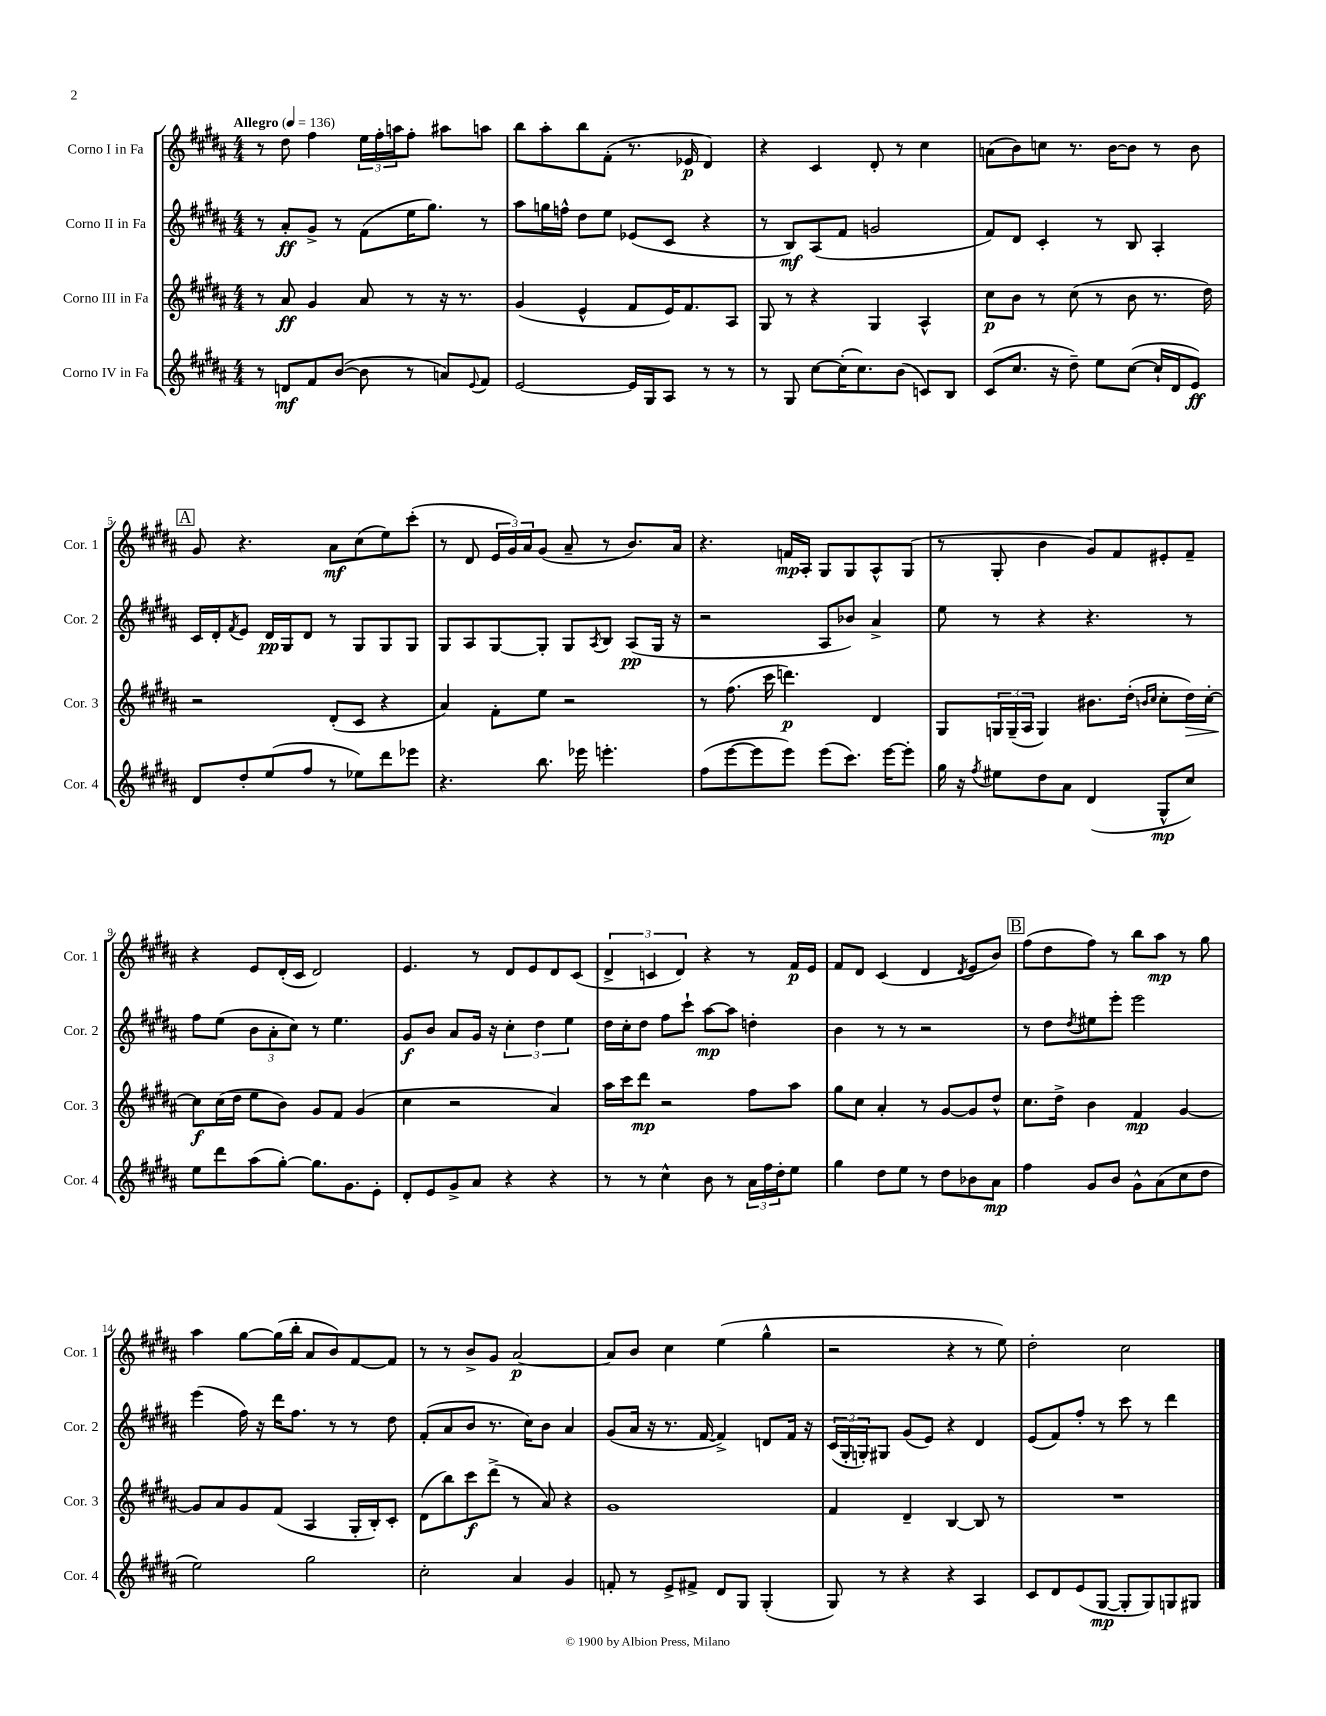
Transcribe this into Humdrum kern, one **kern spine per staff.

**kern	**dynam	**kern	**dynam	**kern	**dynam	**kern	**dynam
*part4	*part4	*part3	*part3	*part2	*part2	*part1	*part1
*staff4	*staff4	*staff3	*staff3	*staff2	*staff2	*staff1	*staff1
*I"Corno IV in Fa	*	*I"Corno III in Fa	*	*I"Corno II in Fa	*	*I"Corno I in Fa	*
*I'Cor. 4	*	*I'Cor. 3	*	*I'Cor. 2	*	*I'Cor. 1	*
*clefG2	*	*clefG2	*	*clefG2	*	*clefG2	*
*k[f#c#g#d#a#]	*	*k[f#c#g#d#a#]	*	*k[f#c#g#d#a#]	*	*k[f#c#g#d#a#]	*
*M4/4	*	*M4/4	*	*M4/4	*	*M4/4	*
*MM136	*	*MM136	*	*MM136	*	*MM136	*
=1	=1	=1	=1	=1	=1	=1	=1
!	!	!	!	!	!	!LO:TX:a:B:t=Allegro	!
8r	.	8r	.	8r	.	8r	.
8dn/L	mf	8a#/	ff	8a#'/L	ff	8dd#\	.
8f#/	.	4g#/	.	8g#^/J	.	4ff#\	.
([8b/J	.	.	.	8r	.	.	.
8b\]	.	8a#/	.	(8f#\L	.	24ee\LL	.
.	.	.	.	.	.	24ff#'\	.
.	.	.	.	.	.	24aan\J	.
8r	.	8r	.	16ee\K	.	8ff#'\J	.
.	.	.	.	8.gg#\J)	.	.	.
8an/L)	.	16r	.	.	.	8aa#X\L	.
.	.	8.r	.	.	.	.	.
8qqe/	.	.	.	.	.	.	.
8f#/J	.	.	.	8r	.	8aan\J	.
=2	=2	=2	=2	=2	=2	=2	=2
[2e/	.	(4g#/	.	8aa#\L	.	8bb\L	.
.	.	.	.	16ggn\L	.	8aa#'\	.
.	.	.	.	16ffn^^\JJ	.	.	.
.	.	4e^^/	.	8dd#\L	.	8bb\	.
.	.	.	.	8ee\J	.	(8f#'\J	.
16e/LL]	.	8f#/L	.	(8e-X/L	.	8.r	.
16G#/J	.	.	.	.	.	.	.
8A#/J	.	16e/K)	.	8c#/J	.	.	.
.	.	8.f#/	.	.	.	16e-X/	p
8r	.	.	.	4r	.	4d#/)	.
8r	.	8A#/J	.	.	.	.	.
=3	=3	=3	=3	=3	=3	=3	=3
8r	.	8G#/	.	8r	.	4r	.
8G#/	.	8r	.	8B/L)	mf	.	.
[8cc#\L	.	4r	.	(8A#/	.	4c#/	.
(16cc#'\K]	.	.	.	8f#/J	.	.	.
8.cc#\)	.	.	.	.	.	.	.
.	.	4G#/	.	2gn/	.	8d#'/	.
(8b\J	.	.	.	.	.	8r	.
8cn/L)	.	4A#^^/	.	.	.	4cc#\	.
8B/J	.	.	.	.	.	.	.
=4	=4	=4	=4	=4	=4	=4	=4
(8c#/L	.	8cc#\L	p	8f#/L)	.	(8an\L	.
8.cc#/J	.	8b\J	.	8d#/J	.	8b\)	.
.	.	8r	.	4c#'/	.	8ccn\J	.
16r	.	.	.	.	.	.	.
8dd#~\)	.	(8cc#\	.	.	.	8.r	.
8ee\L	.	8r	.	8r	.	.	.
.	.	.	.	.	.	[16b\KL	.
([8cc#\J	.	8b\	.	8B/	.	8b\J]	.
16cc#`/LL]	.	8.r	.	4A#'/	.	8r	.
16d#/J	.	.	.	.	.	.	.
8e/J)	ff	.	.	.	.	8b\	.
.	.	16dd#\)	.	.	.	.	.
!!LO:LB:g=z
!!LO:REH:place=s1:t=A
=5	=5	=5	=5	=5	=5	=5	=5
8d#/L	.	2r	.	16c#/LL	.	8g#/	.
.	.	.	.	16d#'/J	.	.	.
.	.	.	.	8qf#/	.	.	.
8dd#'/	.	.	.	8e/J	.	4.r	.
(8ee/	.	.	.	16d#/LL	pp	.	.
.	.	.	.	16G#/J	.	.	.
8ff#/J	.	.	.	8d#/J	.	.	.
8r	.	(8d#'/L	.	8r	.	8a#\L	mf
8ee-X\L)	.	8c#/J	.	8G#/L	.	(8cc#\	.
8ddd#\	.	4r	.	8G#/	.	8ee\)	.
8eee-X\J	.	.	.	8G#/J	.	(8ccc#'\J	.
=6	=6	=6	=6	=6	=6	=6	=6
4.r	.	4a#/)	.	8G#/L	.	8r	.
.	.	.	.	8A#/	.	8d#/	.
.	.	8f#'\L	.	[8G#/	.	24e/LL	.
.	.	.	.	.	.	24g#/)	.
.	.	.	.	.	.	24a#/J	.
8.bb\	.	8ee\J	.	8G#'/J]	.	(8g#/J	.
.	.	2r	.	8G#/L	.	8a#~/	.
16eee-X\	.	.	.	.	.	.	.
.	.	.	.	8qA#/	.	.	.
4.eeen'\	.	.	.	8B/J	.	8r	.
.	.	.	.	(8A#/L	pp	8.b/L)	.
.	.	.	.	16G#/Jk	.	.	.
.	.	.	.	16r	.	16a#/Jk	.
=7	=7	=7	=7	=7	=7	=7	=7
(8ff#\L	.	8r	.	2r	.	4.r	.
[8eee\	.	(8.ff#\	.	.	.	.	.
8eee\]	.	.	.	.	.	.	.
.	.	16ccc#\	.	.	.	.	.
8eee\J)	.	4.dddn\)	p	.	.	16fn/LL	mp
.	.	.	.	.	.	16A#'/JJ	.
(8eee\L	.	.	.	8A#/L	.	8G#/L	.
8.ccc#\J)	.	.	.	8b-X/J)	.	8G#/	.
.	.	4d#/	.	4a#^/	.	8A#^^/	.
[16eee\KL	.	.	.	.	.	.	.
8eee'\J]	.	.	.	.	.	(8G#/J	.
=8	=8	=8	=8	=8	=8	=8	=8
16gg#\	.	8G#/L	.	8ee\	.	8r	.
16r	.	.	.	.	.	.	.
8qff#/	.	.	.	.	.	.	.
8ee#X\L	.	24Gn/L	.	8r	.	8G#'/	.
.	.	(24G~/	.	.	.	.	.
.	.	24A#/JJ	.	.	.	.	.
8dd#\	.	4G/)	.	4r	.	4b\	.
8a#\J	.	.	.	.	.	.	.
(4d#/	.	8.b#X\L	.	4.r	.	8g#/L)	.
.	.	.	.	.	.	8f#/	.
.	.	(16dd#'\Jk	.	.	.	.	.
.	.	16qqbn/LL	.	.	.	.	.
.	.	16qqcc#/JJ	.	.	.	.	.
8G#^^/L	mp	8cc#'\L	.	.	.	8e#X'/	.
!	!	!	!LO:HP:b	!	!	!	!
8cc#/J)	.	16dd#\L)	>	8r	.	8f#~/J	.
.	.	[16cc#'\JJ	.	.	.	.	.
!!LO:LB:g=z
=9	=9	=9	=9	=9	=9	=9	=9
8ee\L	.	8cc#\L]	f	8ff#\L	.	4r	.
8ddd#\	.	(16cc#\L	]	(8ee\J	.	.	.
.	.	16dd#\JJ	.	.	.	.	.
(8aa#\	.	8ee\L	.	12b\L	.	8e/L	.
.	.	.	.	12a#'\	.	.	.
[8gg#'\J)	.	8b\J)	.	.	.	(16d#'/L	.
.	.	.	.	12cc#\J)	.	.	.
.	.	.	.	.	.	16c#/JJ	.
8.gg#\L]	.	8g#/L	.	8r	.	2d#/)	.
.	.	8f#/J	.	4.ee\	.	.	.
8.g#\	.	.	.	.	.	.	.
.	.	(4g#/	.	.	.	.	.
8e'\J	.	.	.	.	.	.	.
=10	=10	=10	=10	=10	=10	=10	=10
8d#'/L	.	4cc#\	.	8g#/L	f	4.e/	.
8e/	.	.	.	8b/J	.	.	.
8g#^/	.	2r	.	8a#/L	.	.	.
8a#/J	.	.	.	16g#/Jk	.	8r	.
.	.	.	.	16r	.	.	.
4r	.	.	.	6cc#'\	.	8d#/L	.
.	.	.	.	.	.	8e/	.
.	.	.	.	6dd#\	.	.	.
4r	.	4a#/)	.	.	.	8d#/	.
.	.	.	.	6ee\	.	.	.
.	.	.	.	.	.	(8c#/J	.
=11	=11	=11	=11	=11	=11	=11	=11
8r	.	16aa#\LL	.	16dd#\LL	.	6d#^/	.
.	.	16ccc#\J	.	16cc#'\J	.	.	.
8r	.	8ddd#\J	mp	8dd#\J	.	.	.
.	.	.	.	.	.	6cn/	.
4cc#^^\	.	2r	.	8ff#\L	.	.	.
.	.	.	.	.	.	6d#/)	.
.	.	.	.	8ccc#`\J	.	.	.
8b\	.	.	.	[8aa#\L	mp	4r	.
8r	.	.	.	8aa#\J]	.	.	.
24a#\LL	.	8ff#\L	.	4ddn'\	.	8r	.
24ff#\	.	.	.	.	.	.	.
24dd#'\J	.	.	.	.	.	.	.
8ee\J	.	8aa#\J	.	.	.	16f#/LL	p
.	.	.	.	.	.	16e/JJ	.
=12	=12	=12	=12	=12	=12	=12	=12
4gg#\	.	8gg#\L	.	4b\	.	8f#/L	.
.	.	8cc#\J	.	.	.	8d#/J	.
8dd#\L	.	4a#'/	.	8r	.	(4c#/	.
8ee\J	.	.	.	8r	.	.	.
8r	.	8r	.	2r	.	4d#/	.
8dd#\L	.	[8g#/L	.	.	.	.	.
.	.	.	.	.	.	8qd#/	.
8b-X\	.	8g#/]	.	.	.	8e/L	.
8a#\J	mp	8dd#^^/J	.	.	.	8b/J)	.
!!LO:REH:place=s1:t=B
=13	=13	=13	=13	=13	=13	=13	=13
4ff#\	.	8.cc#\L	.	8r	.	(8ff#\L	.
.	.	.	.	8dd#\L	.	8dd#\	.
.	.	16dd#^\Jk	.	.	.	.	.
.	.	.	.	8qdd#/	.	.	.
8g#/L	.	4b\	.	8ee#X\	.	8ff#\J)	.
8b/J	.	.	.	8eee'\J	.	8r	.
8g#^^\L	.	4f#/	mp	2eee\	.	8bb\L	.
(8a#\	.	.	.	.	.	8aa#\J	mp
8cc#\	.	[4g#/	.	.	.	8r	.
8dd#\J	.	.	.	.	.	8gg#\	.
!!LO:LB:g=z
=14	=14	=14	=14	=14	=14	=14	=14
2ee\)	.	8g#/L]	.	(4eee\	.	4aa#\	.
.	.	8a#/	.	.	.	.	.
.	.	8g#/	.	16ff#\)	.	[8gg#\L	.
.	.	.	.	16r	.	.	.
.	.	(8f#/J	.	16ddd#\KL	.	(16gg#\L]	.
.	.	.	.	8.ff#\J	.	16bb'\JJ	.
2gg#\	.	4A#/	.	.	.	8a#/L	.
.	.	.	.	8r	.	8b/)	.
.	.	16G#'/LL	.	8r	.	[8f#/	.
.	.	16B'/J)	.	.	.	.	.
.	.	8c#'/J	.	8dd#\	.	8f#/J]	.
=15	=15	=15	=15	=15	=15	=15	=15
2cc#'\	.	(8d#\L	.	(8f#'/L	.	8r	.
.	.	8bb\)	.	8a#/	.	8r	.
.	.	8ccc#\	f	8b/J	.	8b^/L	.
.	.	(8ddd#^\J	.	8.r	.	8g#/J	.
4a#/	.	8r	.	.	.	[2a#/	p
.	.	.	.	16cc#\KL)	.	.	.
.	.	8a#/)	.	8b\J	.	.	.
4g#/	.	4r	.	4a#/	.	.	.
=16	=16	=16	=16	=16	=16	=16	=16
8fn'/	.	1g#	.	(8g#/L	.	8a#/L]	.
8r	.	.	.	16a#/Jk	.	8b/J	.
.	.	.	.	16r	.	.	.
8e^/L	.	.	.	8.r	.	4cc#\	.
8f#X^/J	.	.	.	.	.	.	.
.	.	.	.	[16f#/	.	.	.
8d#/L	.	.	.	4f#^/])	.	(4ee\	.
8G#/J	.	.	.	.	.	.	.
(4G#'/	.	.	.	8dn/L	.	4gg#^^\	.
.	.	.	.	16f#/Jk	.	.	.
.	.	.	.	16r	.	.	.
=17	=17	=17	=17	=17	=17	=17	=17
8G#/)	.	4f#/	.	(24c#/LL	.	2r	.
.	.	.	.	24G#'/	.	.	.
.	.	.	.	24Gn'/J)	.	.	.
8r	.	.	.	8G#X/J	.	.	.
4r	.	4d#~/	.	(8g#/L	.	.	.
.	.	.	.	8e/J)	.	.	.
4r	.	[4B/	.	4r	.	4r	.
4A#/	.	8B/]	.	4d#/	.	8r	.
.	.	8r	.	.	.	8ee\)	.
=18	=18	=18	=18	=18	=18	=18	=18
8c#/L	.	1r	.	(8e/L	.	2dd#'\	.
8d#/	.	.	.	8f#/)	.	.	.
(8e/	.	.	.	8ff#'/J	.	.	.
[8G#/J	mp	.	.	8r	.	.	.
8G#'/L]	.	.	.	8ccc#\	.	2cc#\	.
8G#/)	.	.	.	8r	.	.	.
8Gn/	.	.	.	4ddd#\	.	.	.
8G#X/J	.	.	.	.	.	.	.
==	==	==	==	==	==	==	==
*-	*-	*-	*-	*-	*-	*-	*-
